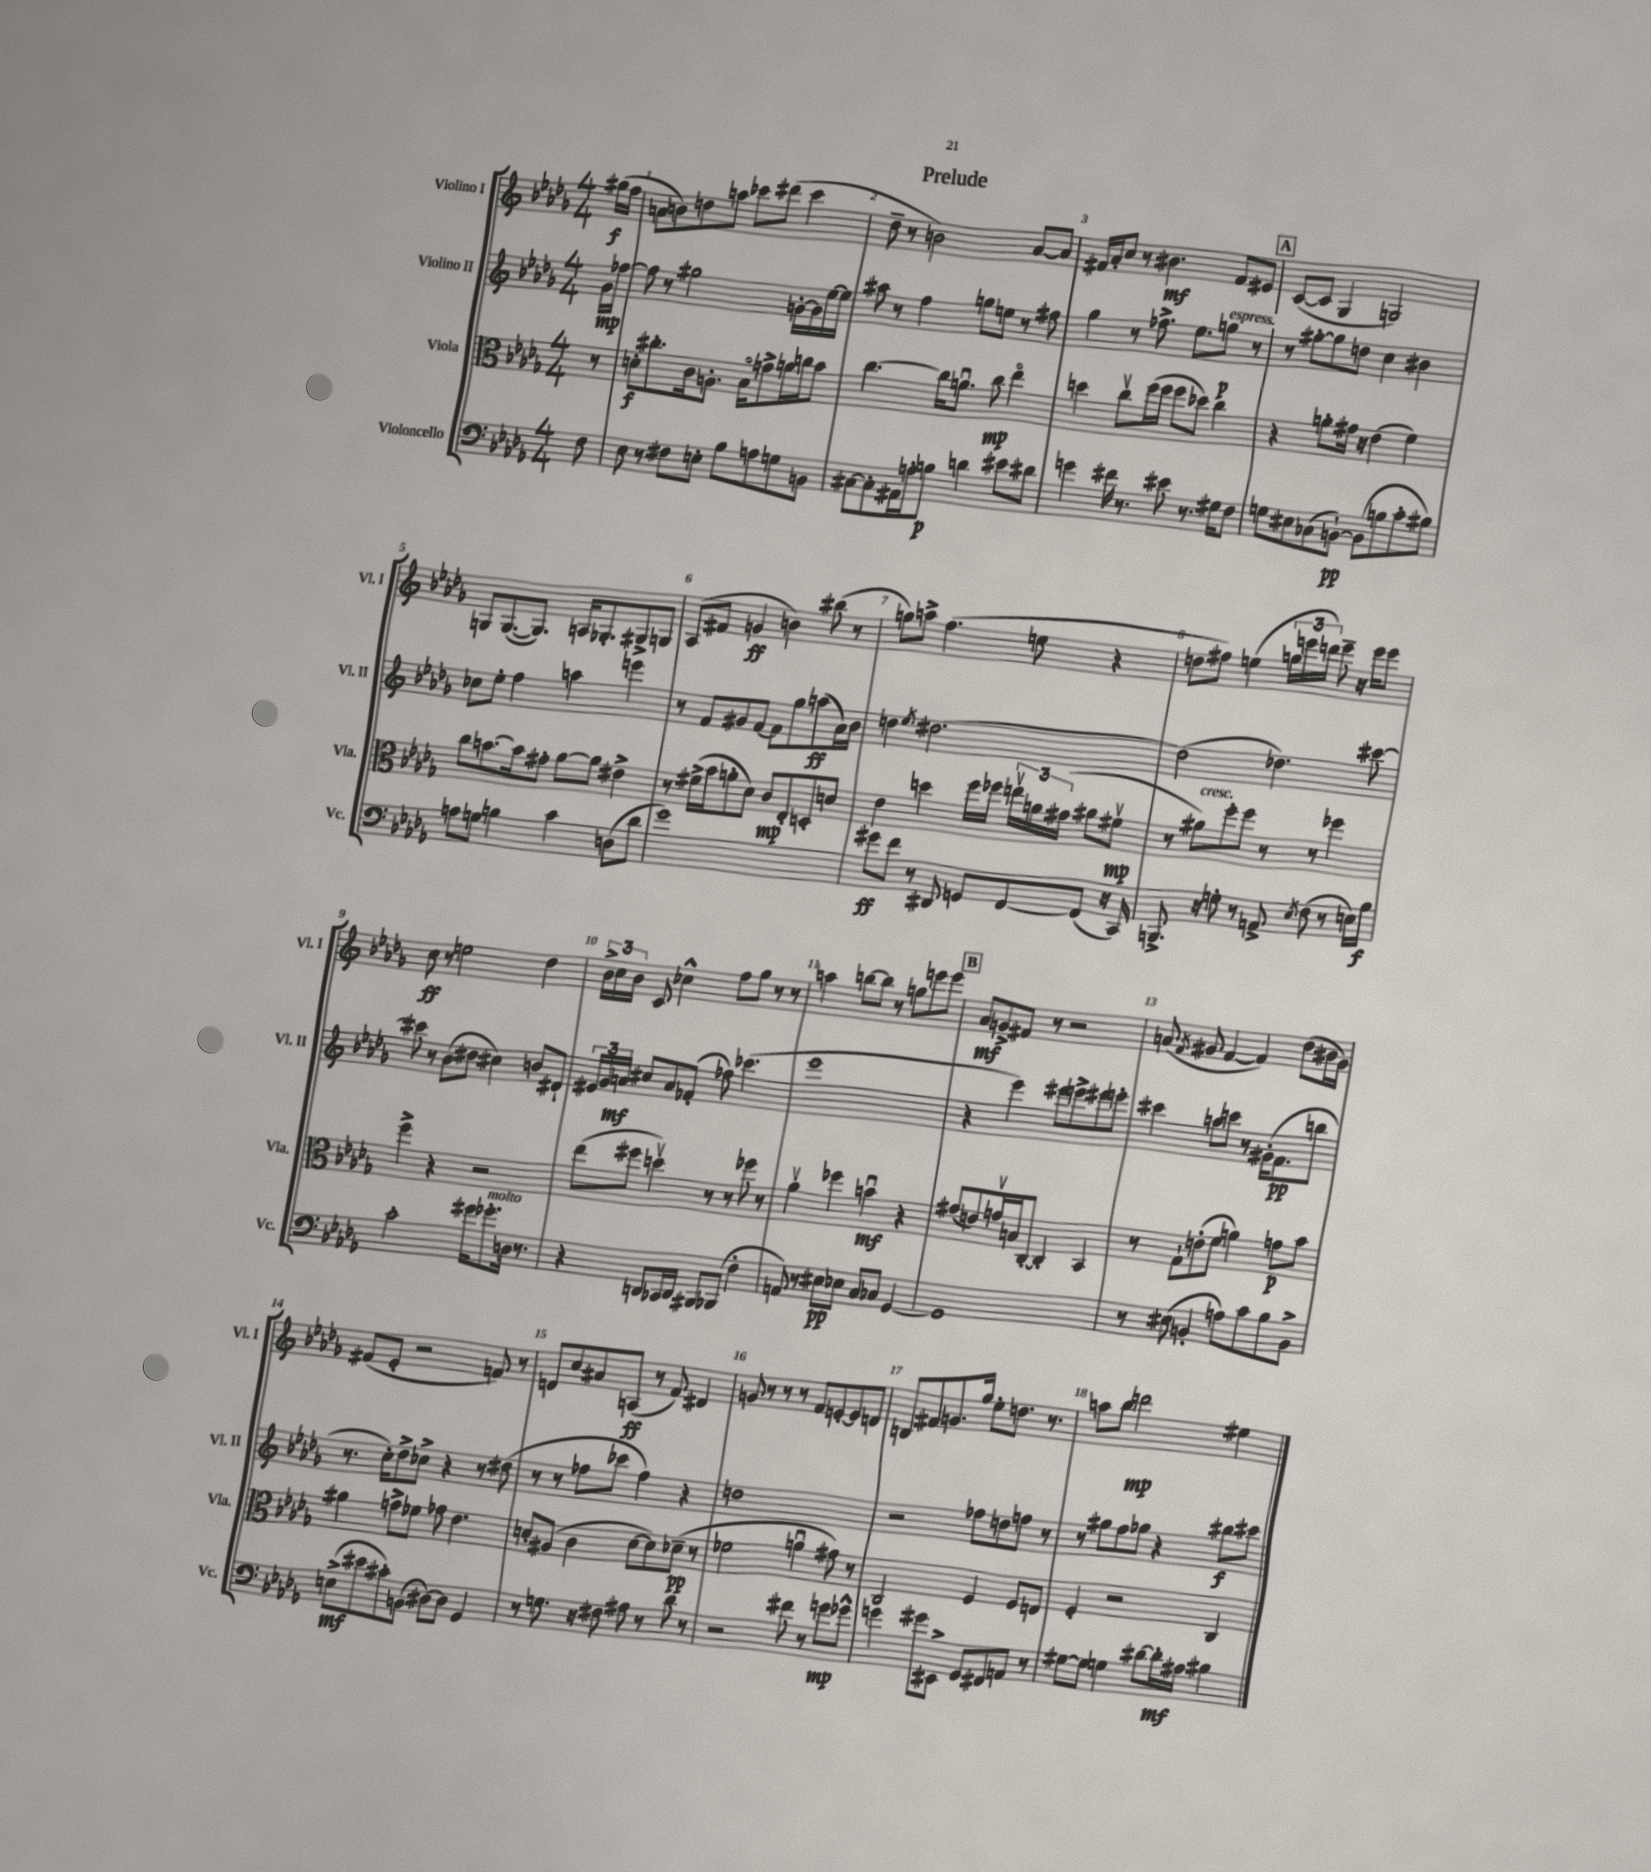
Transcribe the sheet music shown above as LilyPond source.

\header { title = "Prelude" }
<<
\new StaffGroup <<
\new Staff = "s0" \with { instrumentName = "Violino I" shortInstrumentName = "Vl. I" } {
    \clef treble \key des \major \numericTimeSignature \time 4/4 \partial 8
    \autoBeamOff gis''16[\f( f''16] |
    a'8[ b'8) d''8 a''8] ces'''8[ dis'''8]( ces'''4 |
    des''8-- r8 b'2) aes'8[~ aes'8] |
    fis'16[ aes'16-. c''8] r8 bis'4.\mf fis'8[ eis'8] |
    \mark \markup { \box "A" } c'8[~( c'8] ges4 g2) |
    g8[ g8.~( g8.]) a16[ ges8.-. gis8-> g8] |
    aes8[( fis'8] g'4\ff b'4) bis''8( r8 |
    g''8[) a''8]-> f''4.( e''8 r4 |
    d''8[ fis''8]) e''4( \tuplet 3/2 { g''16[ e'''16 d'''16]) } e'''8-- r16 e'''16[ e'''8] |
    c''8\ff r8 e''2 des''4 |
    \tuplet 3/2 { bes'16[-> c''16 bes'16] } c'8 ces''4-^ f''8[ ges''8] r8 r8 |
    a''4 b''8[~ b''8] r8 g''8[ e'''8 e'''8] |
    \mark \markup { \box "B" } aes'8[\mf g'8-> fis'8] r8 r2 |
    a'8( \acciaccatura { f'8 } gis'8 f'4~ f'4) des''8[( bis'16 gis'16]) |
    fis'8[( ees'8]-. r2 f'8) r8 |
    d'8[ c''8 ais'8 a8]\ff( r8 f'8) dis'4 |
    g'8 r8 r8 r8 f'8[ e'8~-. e'8 d'8] |
    b8[ fis'8 g'8. ges''16] ees''8[-. d''8.] r8. |
    a''8[ bes''8] d'''2\mp eis''4 \bar "|." |
}
\new Staff = "s1" \with { instrumentName = "Violino II" shortInstrumentName = "Vl. II" } {
    \clef treble \key des \major \numericTimeSignature \time 4/4 \partial 8
    \autoBeamOff ges'16[\mp fes''16]~ |
    fes''8 r8 gis''2 g'16[~-. g'16 ees''16~ ees''16] |
    ais''8 r8 f''4 g''8[ e''8] r8 fis''8 |
    ges''4 r8 fes''8.-> ees''8.[ g''8]\p^\markup { \italic "espress." } r8 |
    \mark \markup { \box "A" } r8 gis''8[~-. gis''8 d''8] c''4 bis'4 |
    ces''8[ ees''8]-. f''4 a''4 e'''4 |
    r8 f'8[ gis'8 f'8]~ f'8[ ges''8 a''8\ff( aes'16) bes'16] |
    d''4 \acciaccatura { ees''8 } dis''2.~ |
    dis''2( des''4.) cis'''8~ |
    cis'''8 r8 bes'8[( dis''8] cis''4) b'8[ dis'8]-! |
    \tuplet 3/2 { eis'16[ ges'16 a'16]\mf } cis''8[ a'8 fes'8]-.( fes''8) ces'''4.( |
    ees'''1 |
    \mark \markup { \box "B" } r4 ees'''4) eis'''8[ e'''8-> eis'''8 e'''8]-. |
    cis'''4 a''8[ c'''8] r8 gis'16[-.( f'8.\pp b''8] |
    r8. c''16[-.) des''8-> ces''8]-> r4 r8 dis''8( |
    r8 r8 fes''8[ ces'''8] fes''4) r4 |
    d''1 |
    r2 fes''8[ d''8 f''8] r8 |
    r8 gis''8[ f''8 ges''8] r4 bis''8[\f cis'''8] \bar "|." |
}
\new Staff = "s2" \with { instrumentName = "Viola" shortInstrumentName = "Vla." } {
    \clef alto \key des \major \numericTimeSignature \time 4/4 \partial 8
    \autoBeamOff r8 |
    d'8[-.\f cis''8.-. c'16 a8.]-. bes16[\flageolet g'8-> a'16 c''16 bes'8] |
    c''4.~ c''16[ a'8.]\downbow c''8\mp ees''4\flageolet |
    d''4 c''8[\upbow f''16( f''16] f''8[ des''8]) c''4 |
    \mark \markup { \box "A" } r4 a'8[-. gis'16] r16 ees'4( f'4) |
    c''8[ b'8.~ b'16 gis'8]-. aes'8[~ aes'8] eis'4-> |
    r8 fis'16[->( bes'16 a'8-. des'8]) c'8[\mp ees8-. d8-. d'8] |
    ees'4 d''4 f''16[ fes''16] \tuplet 3/2 { e''16[\upbow a'16 gis'16]( } ais'8[ fis'8]\upbow\mp |
    r8 ais'8[^\markup { \italic "cresc." }) f''8-. f''8] r8 r8 fes''4 |
    f''4-> r4 r2 |
    ees''8[( fis''8] d''4\upbow) r8 r8 fes''8 r8 |
    aes'4\upbow fes''4 b'4\downbow\mf r4 |
    \mark \markup { \box "B" } gis'8[( e'8) g'16\upbow b16 c8]~-. c4-. bes,4 |
    r8 ges8[-! e'8-.( f'8] a'4) g'8[\p bes'8] |
    ais'4 g'8[-> fes'8] ges'8 ees'4. |
    d'8[-. ais8]( c'4 d'8[~ d'8) des'8]--\pp( r8 |
    fes'2 a'4\downbow gis'8) r8 |
    c2 f4 f8[ e8] |
    f4-. r2 c4 \bar "|." |
}
\new Staff = "s3" \with { instrumentName = "Violoncello" shortInstrumentName = "Vc." } {
    \clef bass \key des \major \numericTimeSignature \time 4/4 \partial 8
    \autoBeamOff f8 |
    ees8 r8 fis8[ e8]-. bes8[ a8 g8 b,8] |
    cis8[~ cis8-. ais,16 a16-. b8]\p d'4 eis'8[ dis'8] |
    g'4 fis'16 r8. eis'8 r8. gis16[ f8] |
    \mark \markup { \box "A" } g8[ eis8 ces8( b,8]~-!\pp) b,8[( b8 c'8-. bis8]) |
    a8[ g8] b4 c'4 d8[( des'8] |
    ges'1) |
    gis'8[\ff f'8] r8 dis,8 g,8[ f,8~ f,8]( r16 c,16) |
    b,,8.-> r16 g8-. r8 a,8-> \acciaccatura { ees8 } f8( r8 e16[) bes16]\f |
    c'2-. gis'16[ ges'8.-.^\markup { \italic "molto" } d16] r8. |
    r4 d,8[ ces,16 d,16] bis,,8[ bes,,8]( f4-. |
    a,8) r8 eis8[\pp ees8] c8[ ces8] ges,4~ |
    \mark \markup { \box "B" } ges,1 |
    r8 eis8( b,4-. a8[) c'8 bes8 b,8]-> |
    e8[->\mf( eis'8 cis'8-.) b,8]( dis8[~) dis8] ges,4 |
    r8 g8. r16 fis8 ais8 r8 des'8 r8 |
    r2 fis'8 r8 g'8[\mp ges'8]-^ |
    g'4 gis'8[ eis,8]-> ges,8[ fis,8 a,8] r8 |
    gis8[~ gis8] g4 dis'8[~ dis'16-.\mf ais16] bis4 \bar "|." |
}
>>
>>
\layout { \context { \Score \override BarNumber.break-visibility = ##(#f #t #t) barNumberVisibility = #all-bar-numbers-visible } }
